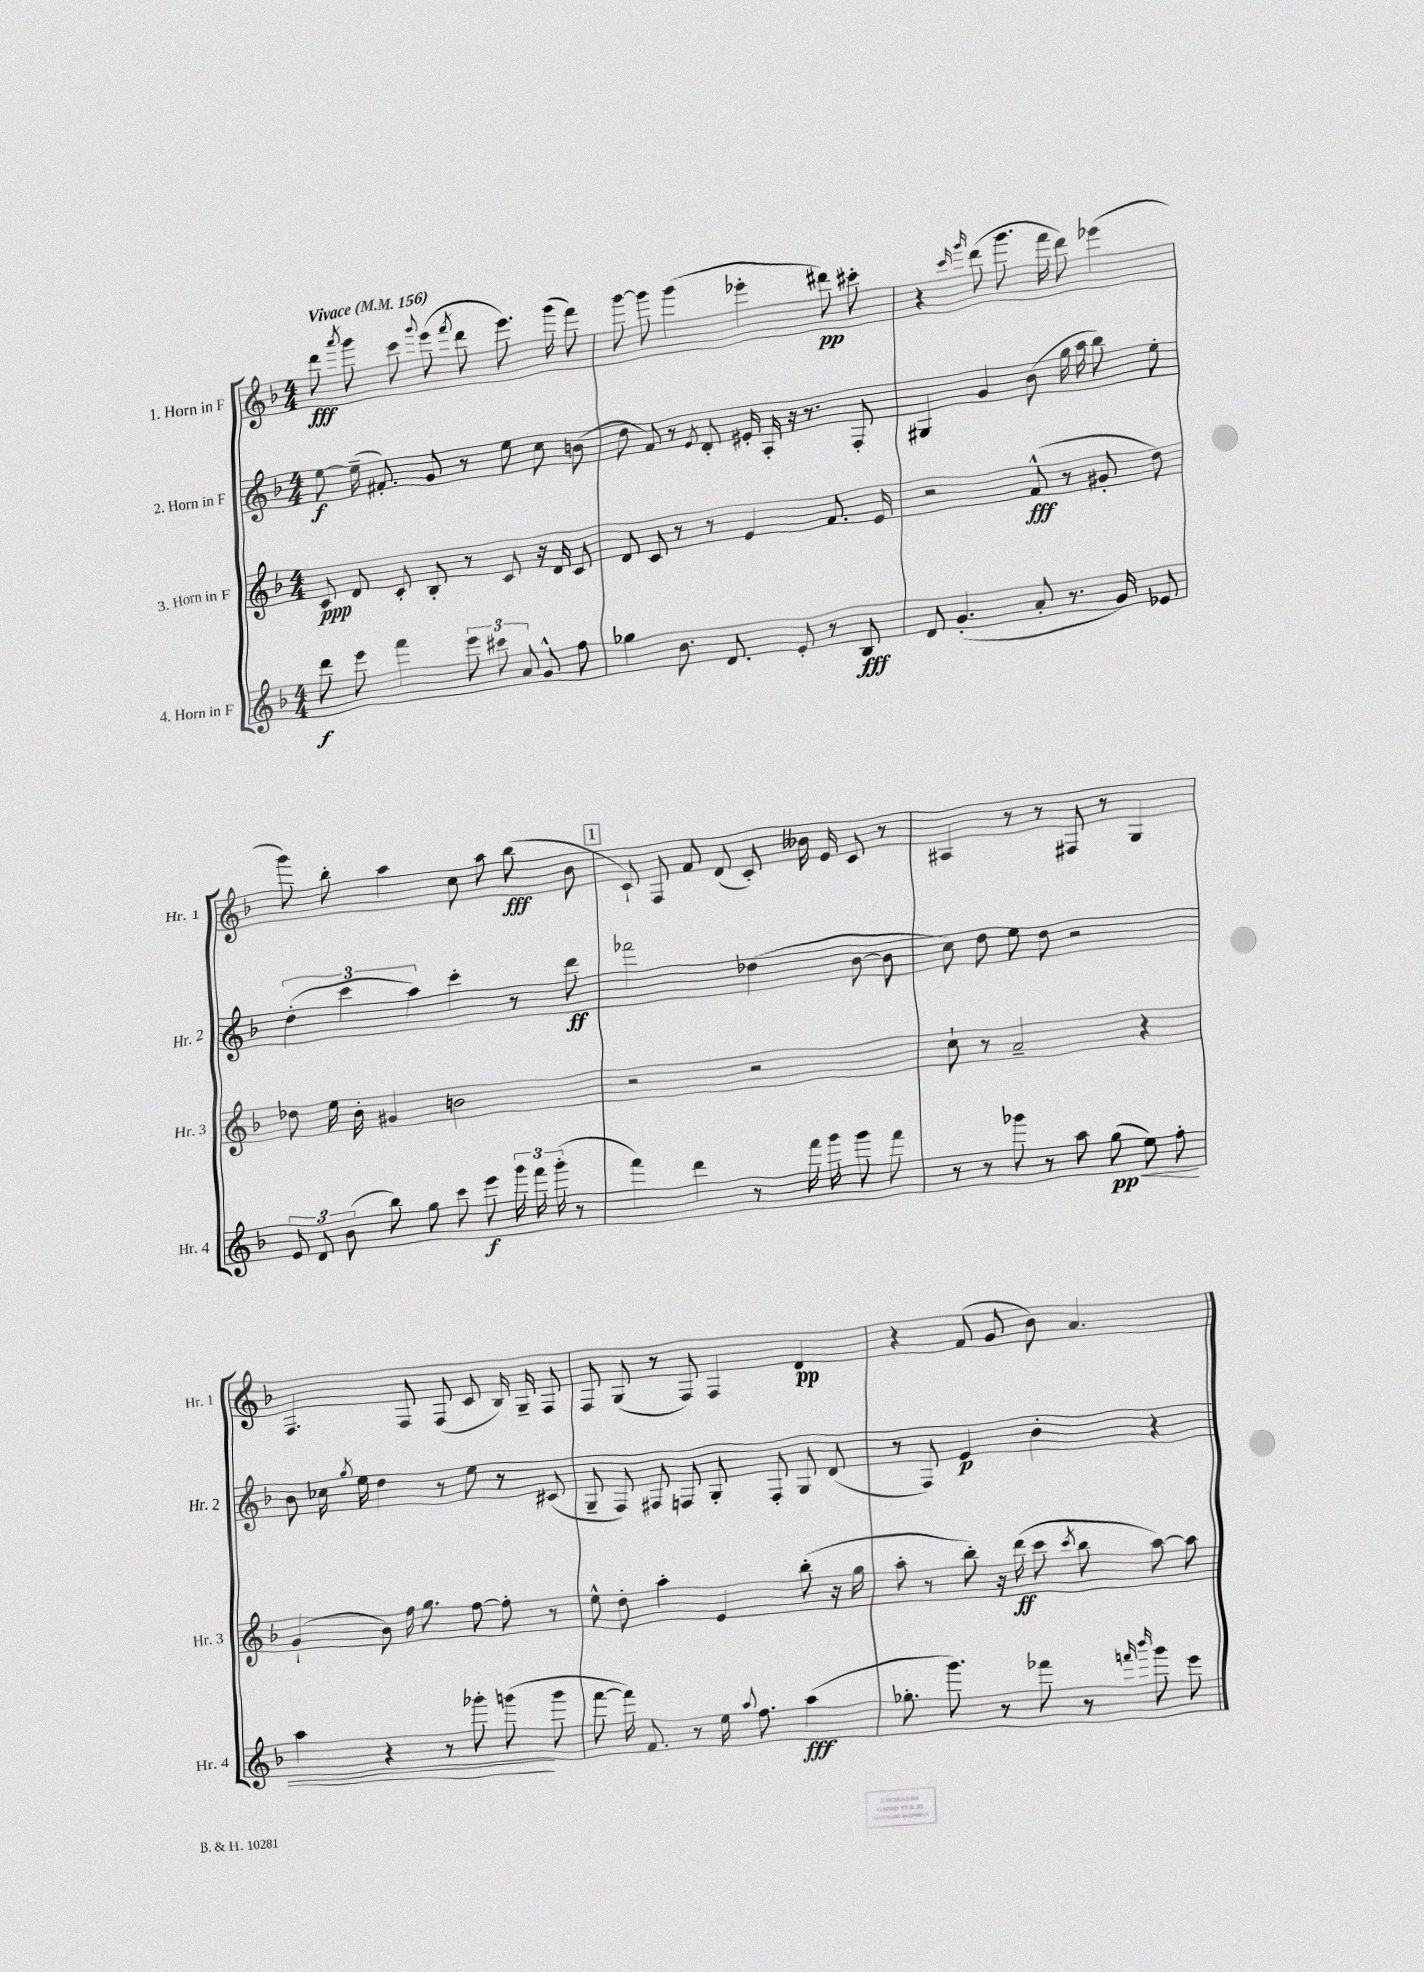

**kern	**kern	**kern	**kern
*staff4	*staff3	*staff2	*staff1
*clefG2	*clefG2	*clefG2	*clefG2
*k[b-]	*k[b-]	*k[b-]	*k[b-]
*M4/4	*M4/4	*M4/4	*M4/4
*MM156	*MM156	*MM156	*MM156
8ddd	8c	[8ee	8ddd
.	.	.	8qaaa
8eee	8d	(16ee~]	8ggg
.	.	8.f#')	.
4fff	8c'	.	8ccc
.	.	.	8qqggg
.	8B-'	8g	(8eee
.	.	.	8qfff
12eee	8r	8r	8ddd
12ccc#	.	.	.
.	8c	8ee	8.eee)
12a	.	.	.
8g^^	16r	8cc	.
.	16d	.	(16ggg
8ff	8c	(8b	8fff)
=	=	=	=
4gg-	8d	8dd	[8ggg
.	8c	8f)	8ggg]
8.b-	8r	8r	(4ggg
.	.	8qe	.
.	8r	8d'	.
8.d	.	.	.
.	4e	16e#'	4eee-'
.	.	16A'	.
8e'	.	16r	.
.	.	8.r	.
8r	8.f	.	8ddd#)
8B-	.	8F'	8ccc#'
.	16e	.	.
=	=	=	=
8d	2r	4G#	4r
(4.g'	.	.	.
.	.	.	16qqccc
.	.	.	16qqggg
.	.	4g	(8ddd
.	.	.	8.ggg
8a'	(8f^^	(8b-	.
.	.	.	16fff
8.r	8r	16gg	8ddd)
.	.	16aa	.
.	8g#'	8bb-)	(4eee-
16g)	.	.	.
8e-	8dd)	8ee'	.
=	=	=	=
12e	8dd-	(6dd'	8ggg)
12d	.	.	.
.	16ee	.	8bb-'
(12b-	.	6ccc	.
.	16b-'	.	.
8bb-)	4g#	.	4aa
.	.	6aa)	.
8gg	.	.	.
8ccc	2b	4ccc'	8cc
8eee	.	.	8aa
24ggg	.	8r	(8bb-
24fff	.	.	.
(24ggg'	.	.	.
8r	.	8ddd	8b-
=	=	=	=
4fff)	2r	2fff-	8c`)
.	.	.	8F
4ddd	.	.	8f
.	.	.	(8d
8r	2r	(4dd-	8c')
16fff	.	.	16b--
16ggg	.	.	16e
8ggg	.	[8b-	8c
8fff	.	8b-]	8r
=	=	=	=
8r	8cc`	8cc)	4A#
8r	8r	8dd	.
8ggg-	2a~	8ee	8r
8r	.	8dd	8r
8aa	.	2r	8F#
(8gg	.	.	8r
8ee)	4r	.	4G
8ff'	.	.	.
=	=	=	=
4aa	(4g`	8b-	4.F
.	.	16cc-	.
.	.	8qgg	.
.	.	16ee	.
4r	8b-)	4dd	.
.	16ff	.	8F
.	8.gg	.	.
8r	.	8r	(8F
8ggg-'	[8ff	8ee	8c
(8ggg	8ff']	8r	16B-)
.	.	.	16G~
8ggg	8r	(8c#	8F
=	=	=	=
[8fff	8ee^^	8G~	8F
16fff])	8dd'	8F)	(8G
8.f	.	.	.
.	4aa'	8F#	8r
8r	.	8F	8F)
16ee	4e	8G'	4F
8qqaa	.	.	.
8.ff	.	.	.
.	.	8F'	.
(4aa	(8bb-'	8G	4d
.	16r	(8d	.
.	16gg	.	.
=	=	=	=
8.gg-'	8aa'	8r	4r
.	8r	8F)	.
8.ggg)	.	.	.
.	8bb-')	4e	(8f
8r	16r	.	8g
.	(16ddd	.	.
8fff-	8ccc	4b-'	8b-)
.	8qccc	.	.
8r	8bb-	.	4.a
16qqfff	.	.	.
16qqbbb-	.	.	.
8ggg	[8aa)	4r	.
8eee	8aa]	.	.
==	==	==	==
*-	*-	*-	*-
